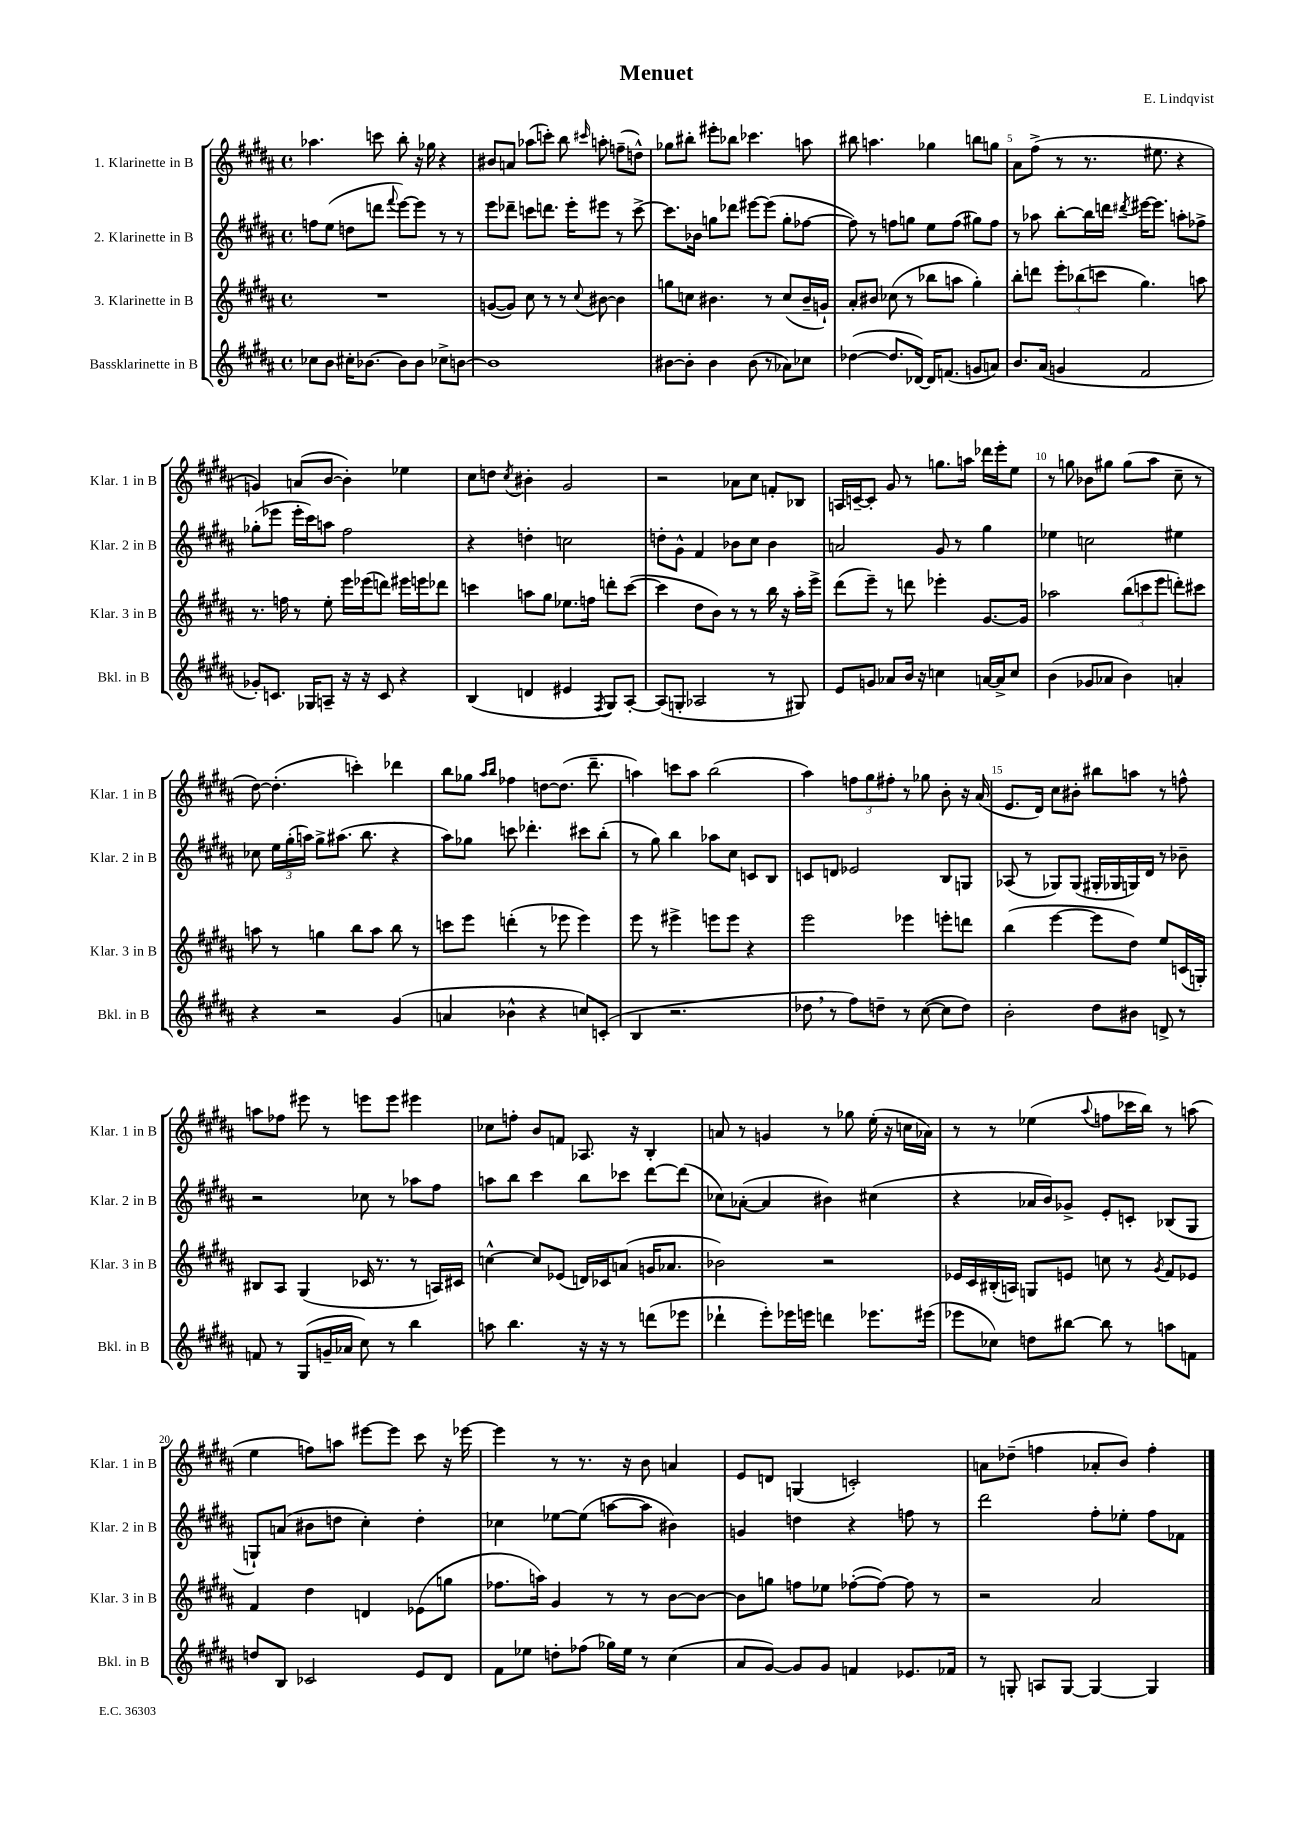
\header { title = "Menuet" composer = "E. Lindqvist" }
<<
\new StaffGroup <<
\new Staff = "s0" \with { instrumentName = "1. Klarinette in B" shortInstrumentName = "Klar. 1 in B" } {
    \clef treble \key b \major \defaultTimeSignature \time 4/4
    \autoBeamOff aes''4. c'''8 b''8-. r16 ges''16 r4 |
    bis'8[ a'8] aes''8[( c'''8]-.) b''8 \grace { cis'''16 } a''8-. f''8[--( d''8]-^) |
    ges''8[ bis''8]-. eis'''8[-. bes''8] ces'''4. a''8 |
    bis''8 a''4. ges''4 b''8[ g''8] |
    ais'8[ fis''8]->( r8 r8. eis''8. r4 |
    g'4) a'8[( b'8]~ b'4-.) ees''4 |
    cis''8[ d''8] \acciaccatura { cis''8 } bis'4-. gis'2 |
    r2 aes'8[ cis''8] f'8[-. bes8] |
    a16[ c'16~-- c'8]-. gis'8 r8 g''8.[ a''16] des'''16[ e'''16-. e''8] |
    r8 g''8 bes'8[ gis''8] gis''8[( ais''8] cis''8-- r8 |
    dis''8~) dis''4.-.( c'''4-.) des'''4 |
    b''8[ ges''8] \grace { ais''16[ b''16] } fes''4 d''8[~ d''8.]( dis'''8.-- |
    a''4) c'''8[ a''8] b''2( |
    ais''4) \tuplet 3/2 { f''8[ gis''8 fis''8]-. } r8 ges''8 b'8-. r16 ais'16( |
    e'8.[ dis'16]) cis''8[ bis'8]-. bis''8[ a''8] r8 f''8-^ |
    a''8[ fes''8] eis'''8 r8 e'''8[ e'''8] eis'''4 |
    ces''8[ f''8]-. b'8[ f'8] aes8. r16 b4-. |
    a'8 r8 g'4 r8 ges''8 e''16-.( r16 c''16[ aes'16]) |
    r8 r8 ees''4( \appoggiatura { ais''8 } f''8[ ces'''16 b''16]) r8 a''8( |
    e''4 f''8[) a''8] eis'''8[~ eis'''8] cis'''8 r16 ees'''16~ |
    ees'''4 r8 r8. r16 b'8 a'4 |
    e'8[ d'8] g4( c'2-.) |
    a'8[ des''8]--( f''4 aes'8[-. b'8]) f''4-. \bar "|." |
}
\new Staff = "s1" \with { instrumentName = "2. Klarinette in B" shortInstrumentName = "Klar. 2 in B" } {
    \clef treble \key b \major \defaultTimeSignature \time 4/4
    \autoBeamOff f''8[ e''8]( d''8[ d'''8] \appoggiatura { fis'''8 } e'''8[~) e'''8] r8 r8 |
    e'''8[ des'''8]-- c'''8[ d'''8.] e'''16[-. eis'''8] r8 c'''8~-> |
    c'''8.[ bes'16] g''8[ des'''8] eis'''8[~ eis'''8]( g''8[-. fes''8]~ |
    fes''8) r8 f''8[ g''8] e''8[ f''8]( gis''8[) f''8] |
    r8 aes''8 b''8[~-. b''16 d'''16] \acciaccatura { dis'''8 } eis'''16[~ eis'''8.] a''8[-. fes''8]-> |
    ges''8[-.( ees'''8] ees'''16[-. cis'''16) a''8] fis''2 |
    r4 d''4-. c''2 |
    d''8[-. gis'8]-^ fis'4 bes'8[ cis''8] bes'4 |
    a'2 gis'8 r8 gis''4 |
    ees''4 c''2 eis''4 |
    ces''8 \tuplet 3/2 { e''16[ gis''16-.( a''16]) } gis''8[-> ais''8.]( b''8. r4 |
    ais''8[) ges''8] c'''8 des'''4.-. cis'''8[ b''8]-.( |
    r8 gis''8) b''4 aes''8[ cis''8] c'8[ b8] |
    c'8[ d'8] ees'2 b8[ g8] |
    aes8( r8 ges8[) ges8]( gis16[-. ges16 g16) dis'16] r8 bes'8-- |
    r2 ces''8 r8 aes''8[ fis''8] |
    a''8[ b''8] cis'''4 b''8[ ces'''8] dis'''8[~ dis'''8]( |
    ces''8[) aes'8]~-.( aes'4 bis'4) cis''4( |
    r4 aes'16[ b'16) ges'8]-> e'8[-. c'8]-. bes8[( gis8] |
    g8[-!) a'8]( bis'8[ d''8] cis''4-.) d''4-. |
    ces''4 ees''8[~ ees''8]( a''8[~ a''8] bis'4) |
    g'4 d''4 r4 f''8 r8 |
    dis'''2 fis''8[-. ees''8]-. fis''8[ fes'8] \bar "|." |
}
\new Staff = "s2" \with { instrumentName = "3. Klarinette in B" shortInstrumentName = "Klar. 3 in B" } {
    \clef treble \key b \major \defaultTimeSignature \time 4/4
    \autoBeamOff R1 |
    g'8[~( g'8]) cis''8 r8 r8 \appoggiatura { cis''8 } bis'8~ bis'4 |
    g''8[ c''8] bis'4. r8 c''8[( bis'16-- g'16]-!) |
    ais'8[-. bis'8] ces''8( r8 bes''8[ a''8] gis''4-.) |
    b''8[-. d'''8] \tuplet 3/2 { e'''8[-. bes''8( c'''8] } gis''4.) a''8 |
    r8. f''16 r8 e''8-. e'''16[ ees'''16( d'''8]) eis'''16[ e'''16 des'''8] |
    c'''4 a''8[ gis''8] ees''8.[ f''16] d'''8[-. c'''8]~( |
    c'''4 dis''8[ b'8]) r8 r8 b''16 r16 ais''16[-. e'''16]-> |
    dis'''8[( e'''8]--) r8 d'''8 ees'''4-. gis'8.[~ gis'16] |
    aes''2 \tuplet 3/2 { b''8[( c'''8 e'''8] } d'''8[-.) cis'''8] |
    a''8 r8 g''4 b''8[ a''8] b''8 r8 |
    c'''8[ e'''8] d'''4-.( r8 ees'''8 ees'''4) |
    e'''8 r8 eis'''4-> e'''8[ e'''8] r4 |
    e'''2 ees'''4 e'''8[-. d'''8] |
    b''4( e'''4~ e'''8[ dis''8]) e''8[ c'16( g16]-.) |
    bis8[ ais8] gis4( ces'16 r8. r8 a16[) cis'16] |
    c''4~-^ c''8[ ees'8]( d'16[) ces'16 a'8]( g'16[ aes'8.] |
    bes'2) r2 |
    ees'16[ cis'16 bis16-.( a16]) g8[ e'8] c''8 r8 \acciaccatura { gis'8 } fis'8[ ees'8] |
    fis'4 dis''4 d'4 ees'8[( g''8] |
    fes''8.[ a''16]) gis'4 r8 r8 b'8[~ b'8]~ |
    b'8[ g''8] f''8[ ees''8] fes''8[~-.( fes''8]~) fes''8 r8 |
    r2 ais'2 \bar "|." |
}
\new Staff = "s3" \with { instrumentName = "Bassklarinette in B" shortInstrumentName = "Bkl. in B" } {
    \clef treble \key b \major \defaultTimeSignature \time 4/4
    \autoBeamOff ces''8[ b'8] cis''16[-. bes'8.]~ bes'8[ bes'8] ces''8[-> b'8]~ |
    b'1 |
    bis'8[~ bis'8]-. bis'4 bis'8( r8 aes'8[) ces''8] |
    des''4~( des''8.[ des'16]~) des'16[ f'8.]( g'8[ a'8]) |
    b'8.[ ais'16]( g'4 fis'2 |
    ges'8[-.) c'8.] ges16[ a8]-- r16 r16 c'8 r4 |
    b4( d'4 eis'4 \acciaccatura { fis8 } gis8[) ais8]~-. |
    ais8[( g8]-. aes2 r8 gis8) |
    e'8[ g'8] aes'8[ b'16] r16 c''4 a'16[~ a'16-> c''8] |
    b'4( ges'8[ aes'8] b'4) a'4-. |
    r4 r2 gis'4( |
    a'4 bes'4-^ r4 c''8[) c'8]-.( |
    b4 r2. |
    des''8 \breathe r8 fis''8[) d''8]-- r8 cis''8~( cis''8[ d''8]) |
    b'2-. dis''8[ bis'8] d'8-> r8 |
    f'8 r8 gis8[( g'16-- aes'16] cis''8) r8 b''4 |
    a''8 b''4. r16 r16 r8 d'''8[( ees'''8] |
    des'''4-! e'''8[-.) ees'''16 e'''16] d'''4 ees'''8.[ eis'''16]( |
    ees'''8[ ces''8]) d''8[ bis''8]~ bis''8 r8 a''8[ f'8] |
    d''8[ b8] ces'2 e'8[ dis'8] |
    fis'8[ ees''8] d''8[-. fes''8]( ges''16[) ees''16] r8 cis''4( |
    ais'8[ gis'8]~) gis'8[ gis'8] f'4 ees'8.[ fes'16] |
    r8 g8-. a8[ g8]~ g4~ g4 \bar "|." |
}
>>
>>
\layout { \context { \Score \override BarNumber.break-visibility = ##(#f #t #t) barNumberVisibility = #(every-nth-bar-number-visible 5) } }
